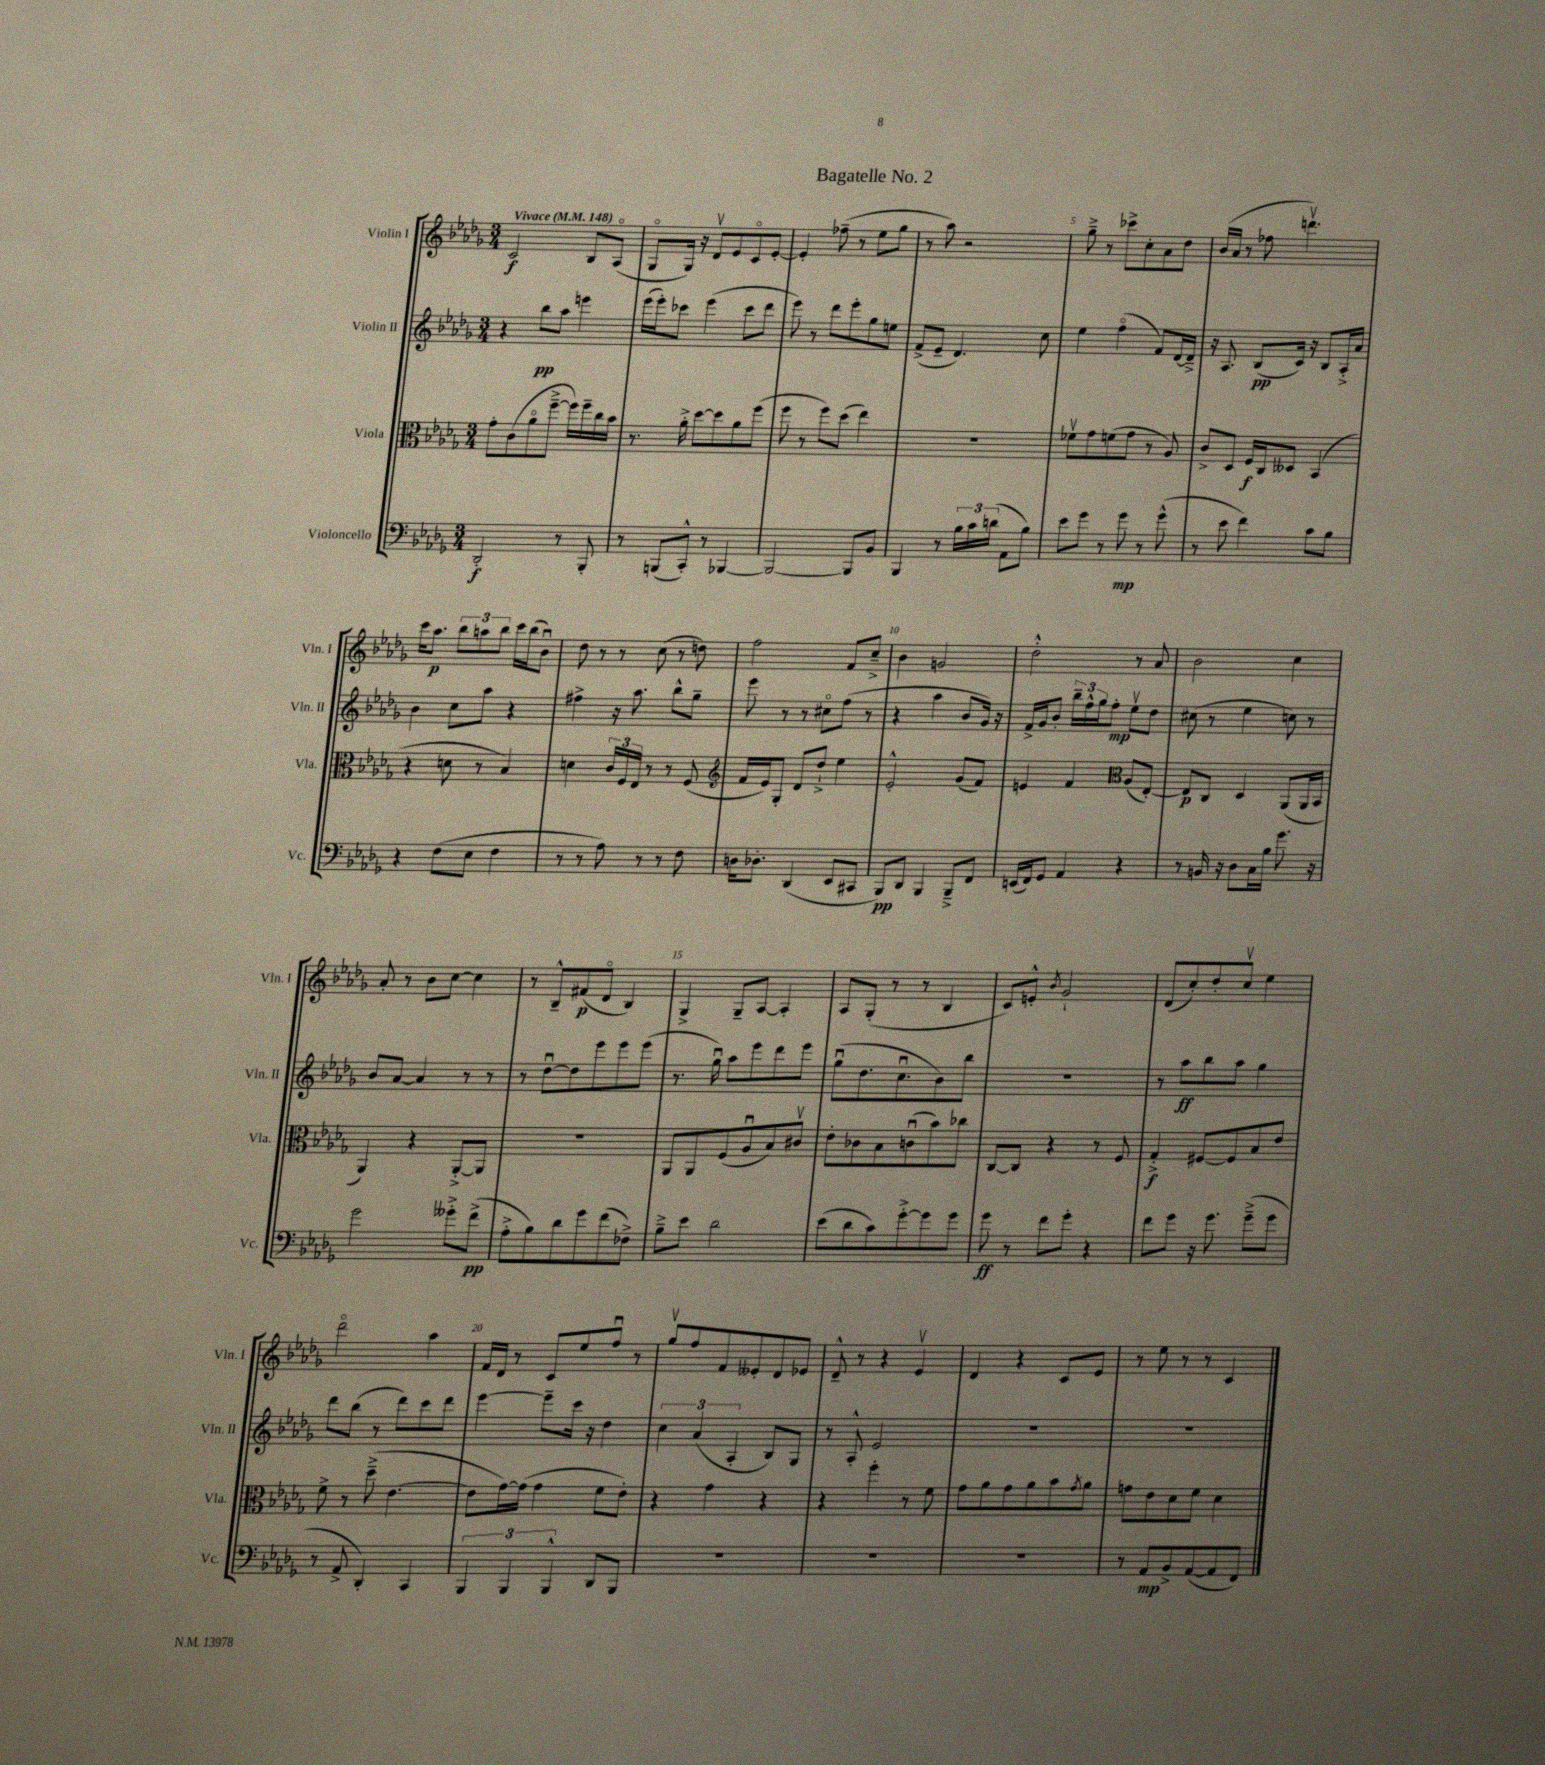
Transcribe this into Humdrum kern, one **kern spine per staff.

**kern	**kern	**kern	**kern
*staff4	*staff3	*staff2	*staff1
*clefF4	*clefC3	*clefG2	*clefG2
*k[b-e-a-d-g-]	*k[b-e-a-d-g-]	*k[b-e-a-d-g-]	*k[b-e-a-d-g-]
*M3/4	*M3/4	*M3/4	*M3/4
*MM148	*MM148	*MM148	*MM148
2DD-'	8g-'	4r	2c
.	(8c	.	.
.	8a-o	8bb-	.
.	[8ff~^	8aa-	.
8r	16ff])	4eee	8B-
.	16ff~	.	.
8BBB-'	16cc	.	(8A-o
.	16b-	.	.
=	=	=	=
8r	8.r	(16eee-	8G-o
.	.	16eee-')	.
(8BBB	.	8ccc-	16G-)
.	16a-'^	.	16r
8CC'^^)	[8dd-	(4eee-	8d-v
8r	8dd-]	.	8e-
[4BBB-	8a-	8ccc-	8co
.	(8ff	8ddd-	[8e-'
=	=	=	=
2BBB-_	8ff	8eee-)	4e-']
.	8r	8r	.
.	8ff)	8ddd-	(8ff-~
.	(8dd-	8eee-'	8r
8BBB-]	4ee-)	8gg-	8ee-
8BB-	.	8ee	8gg-
=	=	=	=
4BBB-	2.r	(8f^	8r
.	.	8e-~	8aa-)
8r	.	4.d-)	2r
24B-	.	.	.
24c	.	.	.
(24d	.	.	.
8AA-	.	.	.
8B-)	.	8cc	.
=	=	=	=
8e-	8f-v	4ee-	8gg-~^
8g-	8g-	.	8r
8r	(8f	(4ffo	8ccc-^
8g-	8g-	.	8cc'
8r	8r	8f)	8a-
(8g-^^	8A-)	[16d-	8dd-
.	.	16d-~^]	.
=	=	=	=
8r	8c^	16r	(16b-
.	.	8.A-	16a-
8e-	8D-	.	8r
4f)	16F	(8B-	8ff-
.	16C	.	.
.	8D--	16c)	4.dddv)
.	.	16r	.
8c	(4BB-	8B-	.
8B-	.	16A-'^	.
.	.	16a-	.
=	=	=	=
4r	4r	4b-	16ccc
.	.	.	8.aa-
(8F	8d	8cc	12bb-
.	.	.	12aa
8E-	8r	8aa-	.
.	.	.	12bb-
4F	4B-)	4r	16ccc
.	.	.	(16bb-
.	.	.	8b-u)
=	=	=	=
8r	4d	4ff#^	8dd-
8r	.	.	8r
8A-)	24c	16r	8r
.	24F	.	.
.	.	8.aa-	.
.	24E-	.	.
8r	8r	.	(8cc
8r	8r	8bb-^^	8r
8F	(8F	8gg-~	8dd)
=	=	=	=
*	*clefG2	*	*
16D	16f	8eee-	2ff
8.D-'	16e-)	.	.
.	8G-'	8r	.
(4DD-	8d-	8r	.
.	8dd-`^	8cc#o	.
8EE-	4ee-	(8ff	8f
8CC#	.	8r	8cc~^
=	=	=	=
8BBB-)	2e-'^^	4r	4b-
8DD-	.	.	.
4BBB-	.	4aa-	2g
8BBB-~^	(8g-	8b-	.
8FF	8f)	16g-)	.
.	.	16r	.
=	=	=	=
(16EE	4e	16f^	2dd-'^^
16FF)	.	16g-	.
8GG-	.	8b-'	.
4AA-	4f	24bb-~	.
.	.	24ff^^	.
.	.	24gg-	.
.	.	8ff'	.
*	*clefC3	*	*
4r	(8A-	8ee-v	8r
.	[8E-')	8dd-	8a-
=	=	=	=
8r	8E-]	(8cc#	2b-
16BB	8C	8r	.
16r	.	.	.
8D-	4D-	4ee-	.
16C	.	.	.
16B-	.	.	.
8.g-	(8AA-	8cc)	4cc
.	16AA-	8r	.
16r	16BB-	.	.
=	=	=	=
2g-	4AA-)	8b-	8a-'
.	.	[8a-	8r
.	4r	4a-]	8b-
.	.	.	[8cc
8g--'^	[8AA-'^	8r	4cc]
(8f^	8AA-]	8r	.
=	=	=	=
8A-'^	2.r	8r	8r
8B-)	.	[8dd-u	8B-~^^
8d-	.	8dd-]	(8f#
8g-	.	8eee-	8d-o
(8f	.	8eee-	4B-)
8F-^)	.	(8eee-	.
=	=	=	=
8B-~^	8AA-	8.r	4G-^
8e-	8AA-	.	.
.	.	16gg-u)	.
2d-	(8F	8aa-	8G-~
.	8A-u	8eee-	[8A-
.	8B-)	8ddd-	4A-']
.	8c#v	8eee-	.
=	=	=	=
(8e-	8e-'	(8gg-u	8A-
8d-	8c-	8.dd-	(8G-'
8c)	8B-	.	8r
.	.	8.ccu	.
[8g-'^	(8cu	.	8r
8g-]	8b-)	8b-)	4B-
8g-	8cc-	8bb-	.
=	=	=	=
8g-	[8C	2.r	8c)
8r	8C]	.	8e'^^
.	.	.	8qb-
8f	4r	.	2g-`
8g-'	.	.	.
4r	8r	.	.
.	8F	.	.
=	=	=	=
8f	4G-'^	8r	(8d-
8g-	.	8aa-	8cc')
16r	[8F#	8bb-	8dd-'
8.g-	.	.	.
.	8F#]	8aa-	8ccv
(8g-~^	8B-	4gg-	4ee-
8g-	8e-	.	.
=	=	=	=
8r	8f^	8ddd-	2ddd-o
8AA-^	8r	(8bb-	.
4DD-')	(8dd-~^	8r	.
.	[4.e-	8ddd-)	.
4CC	.	8ccc	4aa-
.	.	8ddd-	.
=	=	=	=
6BBB-	8e-]	[4eee-	16f
.	.	.	16d-
.	[16g-)	.	8r
6BBB-	.	.	.
.	(16g-]	.	.
.	4g-	8eee-~]	8c
6BBB-^^	.	.	.
.	.	16ccc	8ee-
.	.	16r	.
8DD-	8f	4dd-	8ffu
8BBB-	8e-')	.	8r
=	=	=	=
2.r	4r	6cc	8gg-v
.	.	.	8ff
.	.	(6a-	.
.	4g-	.	8f
.	.	6A-'	.
.	.	.	8e--'
.	4r	8B-)	8d-
.	.	8G-	8e-
=	=	=	=
2.r	4r	8r	8d-~^^
.	.	8A-'^^	8r
.	4ff'	2e-	4r
.	8r	.	4e-v
.	8f	.	.
=	=	=	=
2.r	8g-	2.r	4d-
.	8a-	.	.
.	8g-	.	4r
.	8a-	.	.
.	8b-	.	8c
.	8qg-	.	.
.	8a-	.	8e-
=	=	=	=
8r	8g	2.r	8r
8AA-	8e-	.	8ee-
8BB-^	8d-	.	8r
([8AA-	8f	.	8r
8AA-]	4d-	.	4c
8FF)	.	.	.
==	==	==	==
*-	*-	*-	*-
